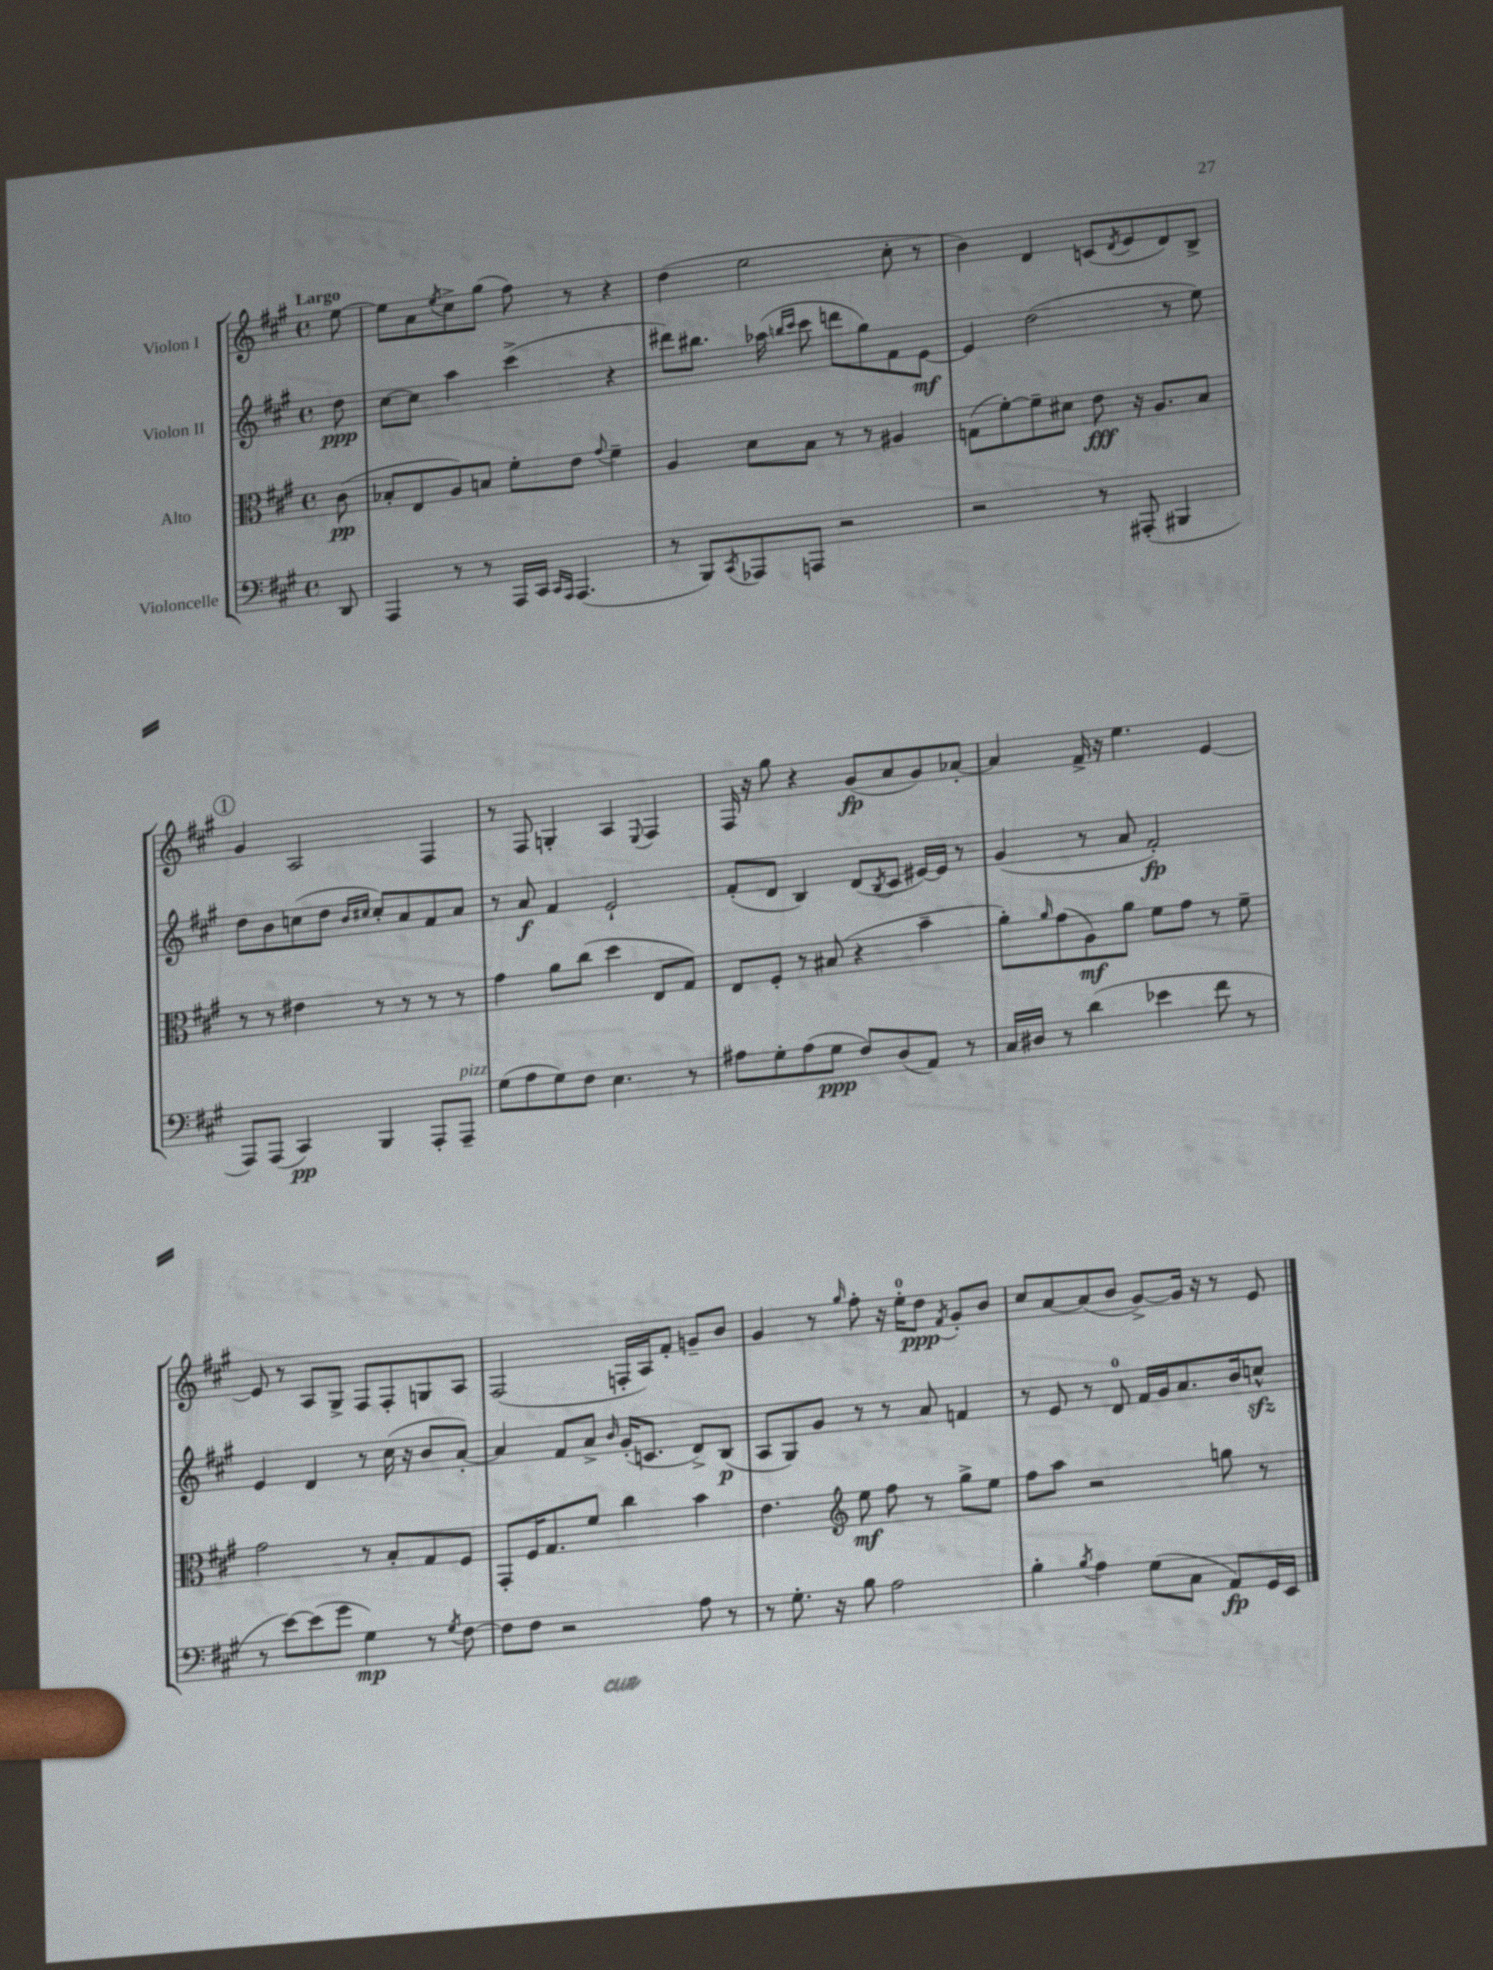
<<
\new StaffGroup <<
\new Staff = "s0" \with { instrumentName = "Violon I" } {
    \clef treble \key a \major \defaultTimeSignature \time 4/4 \partial 8 \tempo "Largo"
    e''8~ |
    e''8 a'8 \acciaccatura { e''8 } cis''8-> gis''8( fis''8) r8 r4 |
    d''4( e''2 cis''8-. r8 |
    b'4) d'4 c'8( \acciaccatura { d'8 } e'8 d'8) b8-> |
    \mark \markup { \circle "1" } gis'4 a2 fis4 |
    r8 fis8 g4-. a4 \appoggiatura { e8 } fis4 |
    fis16 r16 gis''8 r4 gis'8\fp( a'8 gis'8) aes'8~-. |
    aes'4 fis'16-> r16 e''4. e'4~ |
    e'8 r8 a8 gis8-> fis8 fis8-. g8 a8 |
    fis2( f16-. a16) fis'8-. g'8-- b'8 |
    gis'4 r8 \grace { gis''16 } fis''8-. r16 e''16-0-. d''8\ppp \acciaccatura { fis'8 } gis'8-. b'8 |
    cis''8 a'8~ a'8( b'8 gis'8~->) gis'16 r16 r8 e'8 \bar "|." |
}
\new Staff = "s1" \with { instrumentName = "Violon II" } {
    \clef treble \key a \major \defaultTimeSignature \time 4/4 \partial 8
    d''8\ppp |
    cis''8~ cis''8 a''4 cis'''4->( r4 |
    dis'''8) bis''8. aes''16( \grace { b''16 cis'''16 } cis'''8 d'''8 gis''8) fis'8 e'8~\mf |
    e'4 d''2( r8 e''8) |
    \mark \markup { \circle "1" } d''8 b'8 c''8( d''8 \grace { b'16 cis''16 } cis''8-.) a'8 fis'8 a'8 |
    r8 a'8\f fis'4 e'2-! |
    fis'8-.( d'8 b4) d'8( \acciaccatura { b8 } cis'8 eis'16~) eis'16 r8 |
    gis'4( r8 a'8 fis'2-.\fp) |
    e'4 d'4 r8 cis''16( r16 b'8 a'8~-.) |
    a'4 fis'8 a'8-> \grace { b'16 } gis'16-.( c'8. d'8->) b8\p( |
    a8 gis8) gis'8 r8 r8 a'8 f'4 |
    r8 e'8 r8 d'8-0 fis'16 gis'16 a'8. b'16 c''8-^\sfz \bar "|." |
}
\new Staff = "s2" \with { instrumentName = "Alto" } {
    \clef alto \key a \major \defaultTimeSignature \time 4/4 \partial 8
    cis'8\pp( |
    bes8-. e8 a8) b8 fis'8-. e'8 \appoggiatura { gis'8 } fis'4-- |
    a4 d'8 b8 r8 r8 ais4 |
    g8( fis'8~-.) fis'8-- dis'8 e'8\fff r16 a8. b8 |
    \mark \markup { \circle "1" } r8 r8 eis'4 r8 r8 r8 r8 |
    gis'4 a'8 cis''8( d''4 e8 gis8) |
    e8 fis8-. r8 bis8( r4 b'4-- |
    a'8-.) \grace { a'16 } gis'8( a8\mf) a'8 fis'8 gis'8 r8 fis'8-- |
    gis'2 r8 b8-. gis8 fis8 |
    gis,8-. fis16 gis8. fis'8 cis''4 b'4 |
    e'4. \clef treble e''8\mf fis''8 r8 gis''8-> e''8 |
    fis''8 a''8 r2 g''8 r8 \bar "|." |
}
\new Staff = "s3" \with { instrumentName = "Violoncelle" } {
    \clef bass \key a \major \defaultTimeSignature \time 4/4 \partial 8
    d,8 |
    a,,4 r8 r8 a,,16 cis,16 \grace { cis,16 a,,16 } a,,4.( |
    r8 b,,8) \acciaccatura { cis,8 } aes,,8 a,,8 r2 |
    r2 r8 ais,,8-.( bis,,4 |
    \mark \markup { \circle "1" } a,,8) a,,8( cis,4\pp) b,,4 a,,8-. a,,8--^\markup { \italic "pizz." } |
    gis8( a8 gis8) fis8 e4. r8 |
    ais8 gis8-. ais8( gis8\ppp fis8) d8( a,8) r8 |
    cis16 dis16 r8 d'4( ees'4 fis'8 r8 |
    r8 e'8~) e'8( gis'8 gis4\mp) r8 \acciaccatura { gis8 } fis8~ |
    fis8 fis8 r2 a8 r8 |
    r8 gis8.-. r16 b8 a2 |
    b4-. \acciaccatura { b8 } a4 gis8( cis8 a,8\fp) gis,16 e,16 \bar "|." |
}
>>
>>
\layout { \context { \Score \remove "Bar_number_engraver" } }
